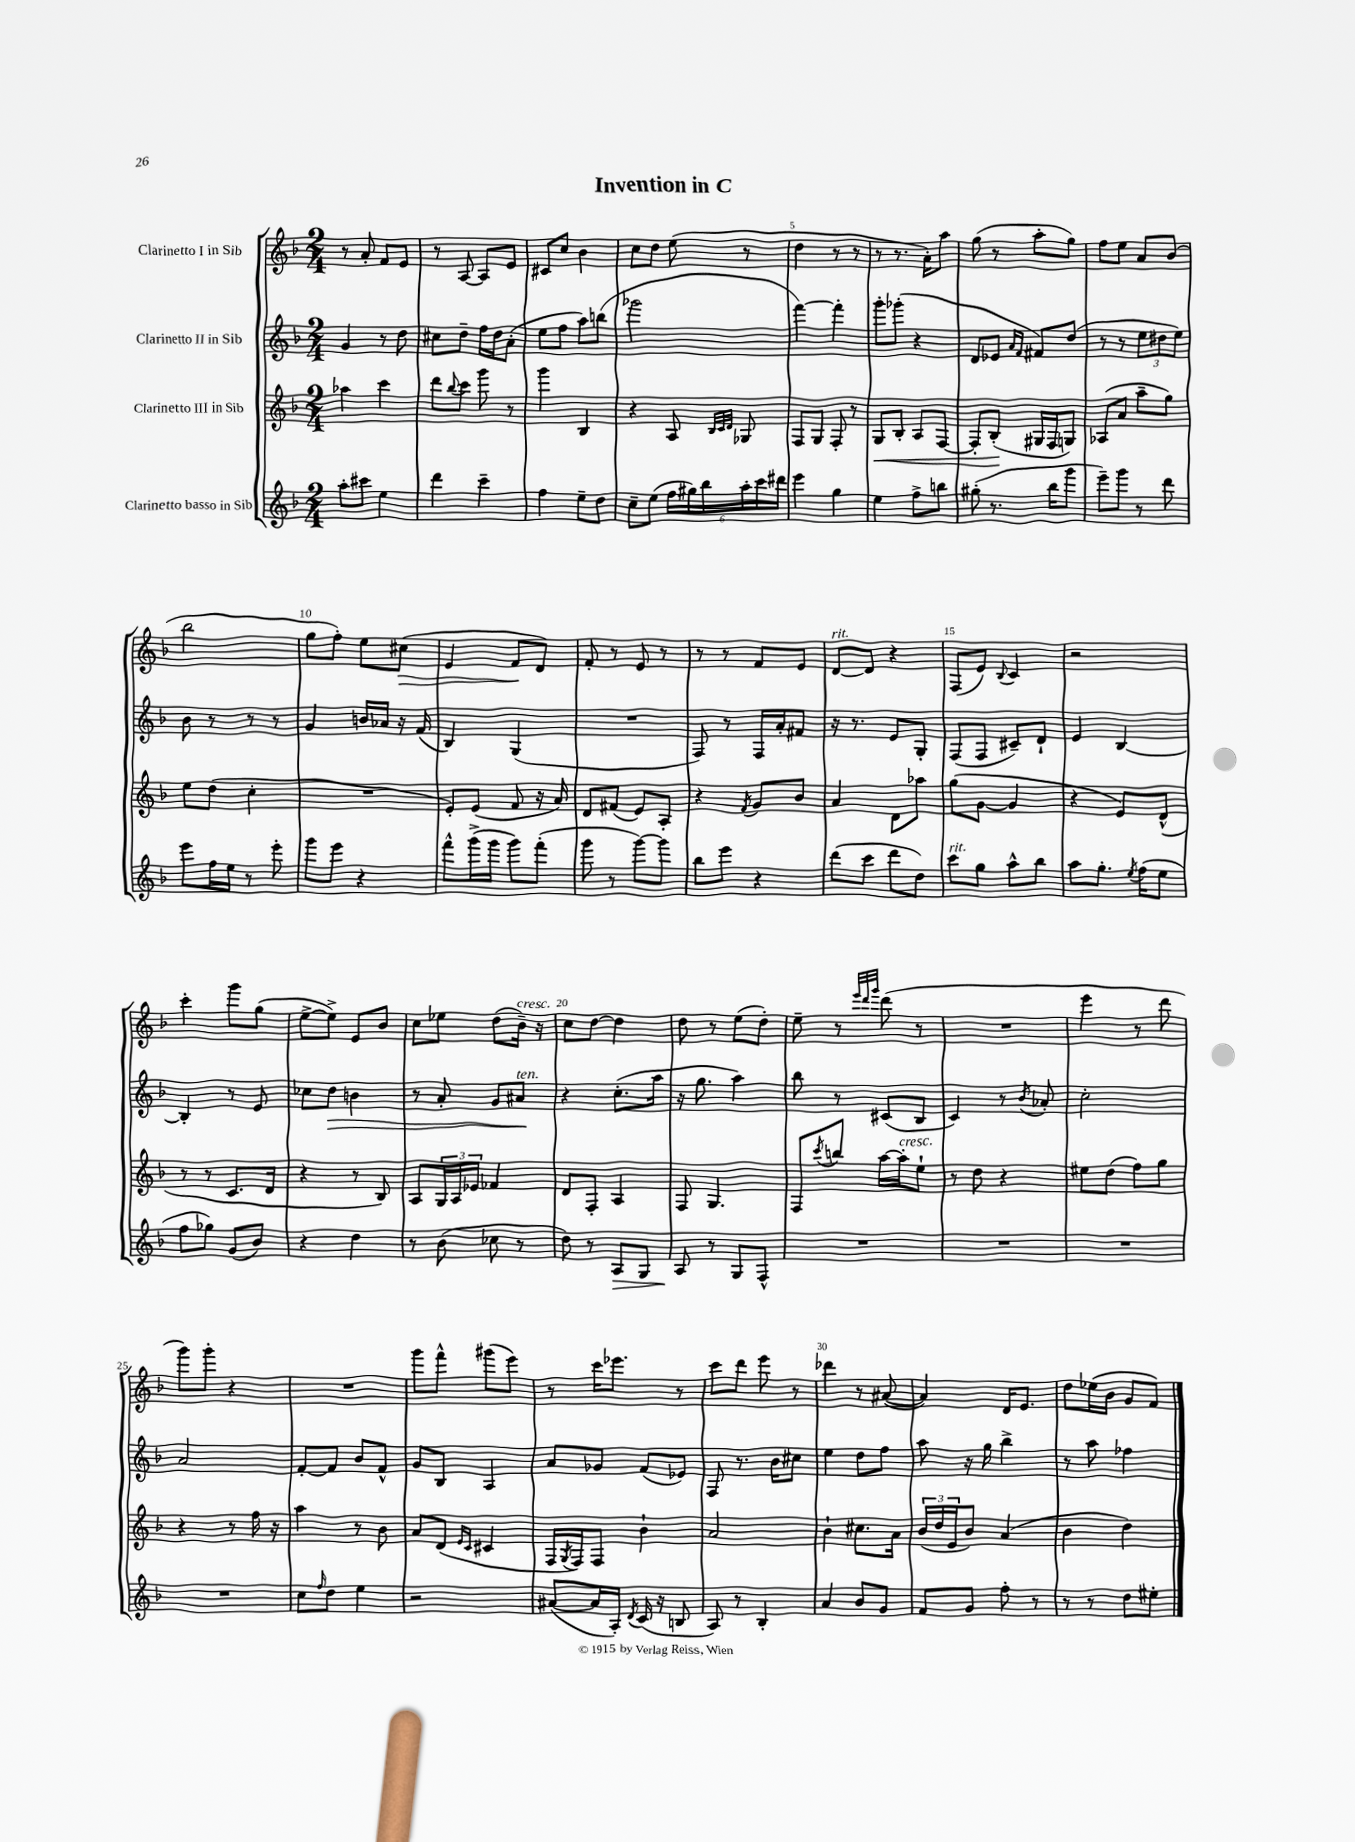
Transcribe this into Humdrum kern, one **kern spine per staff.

**kern	**dynam	**kern	**dynam	**kern	**dynam	**kern	**dynam
*part4	*part4	*part3	*part3	*part2	*part2	*part1	*part1
*staff4	*staff4	*staff3	*staff3	*staff2	*staff2	*staff1	*staff1
*I"Clarinetto basso in Sib	*	*I"Clarinetto III in Sib	*	*I"Clarinetto II in Sib	*	*I"Clarinetto I in Sib	*
*clefG2	*	*clefG2	*	*clefG2	*	*clefG2	*
*k[b-]	*	*k[b-]	*	*k[b-]	*	*k[b-]	*
*M2/4	*	*M2/4	*	*M2/4	*	*M2/4	*
=1	=1	=1	=1	=1	=1	=1	=1
8aa'\L	.	4aa-X\	.	4g/	.	8r	.
8ccc#X\J	.	.	.	.	.	8a'/	.
4ee\	.	4ccc\	.	8r	.	8f/L	.
.	.	.	.	8dd\	.	8e/J	.
=2	=2	=2	=2	=2	=2	=2	=2
4ddd\	.	8ddd\L	.	8cc#X\L	.	8r	.
.	.	8qqbb-/	.	.	.	.	.
.	.	8ccc\J	.	8dd~\J	.	[8A/	.
4ccc~\	.	8ggg\	.	16ff\LL	.	8A/L]	.
.	.	.	.	16dd\J	.	.	.
.	.	8r	.	(8a'\J	.	8e/J	.
=3	=3	=3	=3	=3	=3	=3	=3
4ff\	.	4ggg\	.	8ee\L	.	8c#X/L	.
.	.	.	.	8ff\J	.	8cc/J	.
8ee~\L	.	4B-/	.	8aa\L)	.	4b-\	.
8dd\J	.	.	.	(8bbn\J	.	.	.
=4	=4	=4	=4	=4	=4	=4	=4
8cc~\L	.	4r	.	2ggg-X\	.	8cc\L	.
(8ee\J	.	.	.	.	.	8dd\J	.
24ff\LL	.	8A/	.	.	.	(8ee\	.
24gg#X\)	.	.	.	.	.	.	.
24bb-\	.	.	.	.	.	.	.
.	.	32qqB-/LLL	.	.	.	.	.
.	.	32qqc/	.	.	.	.	.
.	.	32qqd/JJJ	.	.	.	.	.
24aa'\	.	8G-X/	.	.	.	8r	.
24ccc\	.	.	.	.	.	.	.
24ddd#X\JJ	.	.	.	.	.	.	.
=5	=5	=5	=5	=5	=5	=5	=5
4eee\	.	8F/L	.	[4fff\)	.	4dd\	.
.	.	8G/J	.	.	.	.	.
4gg\	.	8F'/	.	4fff'\]	.	8r	.
.	.	8r	.	.	.	8r	.
=6	=6	=6	=6	=6	=6	=6	=6
!	!	!	!LO:HP:b	!	!	!	!
4ee\	.	8G/L	<	8ggg'\L	.	8r	.
.	.	8B-'/J	.	(8ggg-X'\J	.	8.r	.
8ff^\L	.	8A/L	.	4r	.	.	.
.	.	.	.	.	.	16a'\KL)	.
8bbn\J	.	[8F/J	.	.	.	8aa\J	.
=7	=7	=7	=7	=7	=7	=7	=7
(8gg#X'\	.	8F'/L]	.	8d/L	.	(8gg\	.
8.r	.	(8B-'/J	.	8e-X/J	.	8r	.
.	.	.	.	16qqa/LL	.	.	.
.	.	.	.	16qqf/JJ	.	.	.
.	.	16G#X/LL	[	8f#X/L)	.	8aa'\L	.
16bb-\KL	.	16F/J	.	.	.	.	.
8ggg\J	.	8Gn/J)	.	(8dd/J	.	8gg\J)	.
=8	=8	=8	=8	=8	=8	=8	=8
8eee~\L)	.	(8A-X/L	.	8r	.	8ff\L	.
8ggg\J	.	8a/J	.	8r	.	8ee\J	.
8r	.	8aa~\L	.	12ee\L	.	8a/L	.
.	.	.	.	12dd#X\	.	.	.
8ddd\	.	8gg\J)	.	.	.	(8b-/J	.
.	.	.	.	12ee\J)	.	.	.
!!LO:LB:g=z
=9	=9	=9	=9	=9	=9	=9	=9
8eee\L	.	8ee\L	.	8b-\	.	2bb-\	.
16ff\L	.	(8dd\J	.	8r	.	.	.
16ee\JJ	.	.	.	.	.	.	.
8r	.	4cc'\	.	8r	.	.	.
8eee'\	.	.	.	8r	.	.	.
=10	=10	=10	=10	=10	=10	=10	=10
8ggg\L	.	2r	.	4g/	.	8gg\L	.
8eee\J	.	.	.	.	.	8ff'\J)	.
4r	.	.	.	16bn/LL	.	8ee\L	.
.	.	.	.	16a-X/JJ	.	.	.
!	!	!	!	!	!	!	!LO:HP:b
.	.	.	.	16r	.	(8cc#X\J	>
.	.	.	.	(16f/	.	.	.
=11	=11	=11	=11	=11	=11	=11	=11
8fff^^\L	.	8e'/L)	.	4B-/)	.	4e/	.
(16ggg^\L	.	(8e/J	.	.	.	.	.
16ggg\JJ	.	.	.	.	.	.	.
8ggg\L)	.	8f/	.	(4G/	.	8f/L	.
(8fff'\J	.	16r	.	.	.	8d/J)	]
.	.	16a/)	.	.	.	.	.
=12	=12	=12	=12	=12	=12	=12	=12
8ggg\	.	8d/L	.	2r	.	8f'/	.
8r	.	(8f#X/J	.	.	.	8r	.
[8ggg\L)	.	8e/L)	.	.	.	8e/	.
8ggg\J]	.	8A'/J	.	.	.	8r	.
=13	=13	=13	=13	=13	=13	=13	=13
8bb-\L	.	4r	.	8F/)	.	8r	.
8eee\J	.	.	.	8r	.	8r	.
.	.	8qf/	.	.	.	.	.
4r	.	8g/L	.	16F/LL	.	8f/L	.
.	.	.	.	16a'/J	.	.	.
.	.	8b-/J	.	8f#X/J	.	8e/J	.
=14	=14	=14	=14	=14	=14	=14	=14
!	!	!	!	!	!	!LO:TX:a:i:t=rit.	!
(8ddd\L	.	4a/	.	16r	.	[8d/L	.
.	.	.	.	8.r	.	.	.
8ccc\J	.	.	.	.	.	8d/J]	.
8ddd\L	.	8d\L	.	8e/L	.	4r	.
8dd\J)	.	8aa-X\J	.	8G'/J	.	.	.
=15	=15	=15	=15	=15	=15	=15	=15
!LO:TX:a:i:t=rit.	!	!	!	!	!	!	!
8ccc\L	.	(8gg\L	.	(8F/L	.	(8F/L	.
8gg\J	.	[8g\J	.	8F/J	.	8e/J)	.
.	.	.	.	.	.	8qqB-/	.
8aa^^\L	.	4g/]	.	8c#X~/L)	.	4c/	.
8bb-\J	.	.	.	8d`/J	.	.	.
=16	=16	=16	=16	=16	=16	=16	=16
8aa\L	.	4r	.	4e/	.	2r	.
8.gg'\J	.	.	.	.	.	.	.
.	.	8e/L)	.	[4B-/	.	.	.
8qee/	.	.	.	.	.	.	.
(16ff\KL	.	.	.	.	.	.	.
8ee\J	.	(8d^^/J	.	.	.	.	.
!!LO:LB:g=z
=17	=17	=17	=17	=17	=17	=17	=17
8ff\L	.	8r	.	4B-'/]	.	4ccc'\	.
8gg-X\J)	.	8r	.	.	.	.	.
(8g/L	.	8.c/L	.	8r	.	8ggg\L	.
8b-/J)	.	.	.	8e/	.	(8gg\J	.
.	.	16d/Jk	.	.	.	.	.
=18	=18	=18	=18	=18	=18	=18	=18
4r	.	4r	.	8cc-X\L	.	[8ee^\L	.
!	!	!	!	!	!LO:HP:b	!	!
.	.	.	.	8dd\J	>	8ee^\J])	.
4dd\	.	8r	.	4bn\	.	8e/L	.
.	.	8B-/)	.	.	.	8b-/J	.
=19	=19	=19	=19	=19	=19	=19	=19
8r	.	8A/L	.	8r	.	8cc\L	.
(8b-\	.	24G/L	.	8a'/	.	8ee-X\J	.
.	.	24A/	.	.	.	.	.
.	.	24e-X/JJ	.	.	.	.	.
8cc-X\	.	4f-X/	.	8g/L	.	(8dd\L	.
!	!	!	!	!	!	!LO:TX:a:i:t=cresc.	!
!	!	!	!	!LO:TX:a:i:t=ten.	!	!	!
8r	.	.	.	8a#X/J	.	16b-~\Jk)	.
.	.	.	.	.	.	16r	.
.	.	.	.	.	]	.	.
=20	=20	=20	=20	=20	=20	=20	=20
8dd\)	.	8d/L	.	4r	.	8cc\L	.
8r	.	8F'/J	.	.	.	[8dd\J	.
!	!LO:HP:b	!	!	!	!	!	!
8A/L	>	4A/	.	(8.cc'\L	.	4dd\]	.
8G/J	.	.	.	.	.	.	.
.	.	.	.	16aa\Jk	.	.	.
=21	=21	=21	=21	=21	=21	=21	=21
8A/	.	8F/	.	16r	.	8dd\	.
.	.	.	.	8.gg\	.	.	.
8r	]	4.G/	.	.	.	8r	.
8G/L	.	.	.	4aa\)	.	(8ee\L	.
8F^^/J	.	.	.	.	.	8dd'\J)	.
=22	=22	=22	=22	=22	=22	=22	=22
2r	.	8F/L	.	8bb-\	.	8ee~\	.
.	.	8qccc/	.	.	.	.	.
.	.	8bbn/J	.	8r	.	8r	.
.	.	.	.	.	.	32qqeee/LLL	.
.	.	.	.	.	.	32qqddd/	.
.	.	.	.	.	.	32qqggg/JJJ	.
.	.	[16aa\LL	.	(8c#X/L	.	(8ddd\	.
!	!	!LO:TX:a:i:t=cresc.	!	!	!	!	!
.	.	16aa'\J]	.	.	.	.	.
.	.	8ee`\J	.	8B-/J	.	8r	.
=23	=23	=23	=23	=23	=23	=23	=23
2r	.	8r	.	4c/)	.	2r	.
.	.	8dd\	.	.	.	.	.
.	.	4r	.	8r	.	.	.
.	.	.	.	8qb-/	.	.	.
.	.	.	.	8a-X'/	.	.	.
=24	=24	=24	=24	=24	=24	=24	=24
2r	.	8ee#X\L	.	2cc'\	.	4eee\	.
.	.	(8dd\J	.	.	.	.	.
.	.	8ff\L)	.	.	.	8r	.
.	.	8gg\J	.	.	.	8ddd\	.
!!LO:LB:g=z
=25	=25	=25	=25	=25	=25	=25	=25
2r	.	4r	.	2a/	.	8ggg\L)	.
.	.	.	.	.	.	8ggg'\J	.
.	.	8r	.	.	.	4r	.
.	.	16ff\	.	.	.	.	.
.	.	16r	.	.	.	.	.
=26	=26	=26	=26	=26	=26	=26	=26
8cc\L	.	4aa\	.	[8f'/L	.	2r	.
16qqff/	.	.	.	.	.	.	.
8dd\J	.	.	.	8f/J]	.	.	.
4ee\	.	8r	.	8b-/L	.	.	.
.	.	8b-\	.	8f^^/J	.	.	.
=27	=27	=27	=27	=27	=27	=27	=27
2r	.	8a/L	.	8g/L	.	8ggg\L	.
.	.	(8d/J	.	8B-/J	.	8fff^^\J	.
.	.	16qqe/LL	.	.	.	.	.
.	.	16qqc/JJ	.	.	.	.	.
.	.	4c#X/	.	4A/	.	(8ggg#X\L	.
.	.	.	.	.	.	8eee\J)	.
=28	=28	=28	=28	=28	=28	=28	=28
([8a#X/L	.	16F/LL	.	8a/L	.	8r	.
.	.	8qG/	.	.	.	.	.
.	.	16F/J)	.	.	.	.	.
16a#/L]	.	8F/J	.	8g-X/J	.	16ccc\KL	.
16A'/JJ)	.	.	.	.	.	8.eee-X\J	.
8qd/	.	.	.	.	.	.	.
(16c/	.	4b-`\	.	(8f/L	.	.	.
16r	.	.	.	.	.	.	.
8Bn/	.	.	.	8e-X/J)	.	8r	.
=29	=29	=29	=29	=29	=29	=29	=29
8A/)	.	2a/	.	8F/	.	8ccc\L	.
8r	.	.	.	8.r	.	8ddd\J	.
4B-'/	.	.	.	.	.	8eee\	.
.	.	.	.	16b-\KL	.	.	.
.	.	.	.	8cc#X\J	.	8r	.
=30	=30	=30	=30	=30	=30	=30	=30
4a/	.	4b-`\	.	4ee\	.	4ddd-X\	.
8b-/L	.	8.cc#X\L	.	8dd\L	.	8r	.
8g/J	.	.	.	8ff\J	.	([8a#X/	.
.	.	16a\Jk	.	.	.	.	.
=31	=31	=31	=31	=31	=31	=31	=31
8f/L	.	(24b-/LL	.	8aa\	.	4a#/])	.
.	.	24dd/	.	.	.	.	.
.	.	24e/J	.	.	.	.	.
8g/J	.	8b-/J)	.	16r	.	.	.
.	.	.	.	16gg\	.	.	.
8ff'\	.	(4a/	.	4bb-^\	.	16d/KL	.
.	.	.	.	.	.	8.e/J	.
8r	.	.	.	.	.	.	.
=32	=32	=32	=32	=32	=32	=32	=32
8r	.	4b-\	.	8r	.	8dd\L	.
8r	.	.	.	8aa\	.	(16ee-X\L	.
.	.	.	.	.	.	16b-\JJ	.
8dd\L	.	4dd\)	.	4ff-X\	.	8g/L	.
8ee#X'\J	.	.	.	.	.	8f/J)	.
==	==	==	==	==	==	==	==
*-	*-	*-	*-	*-	*-	*-	*-
